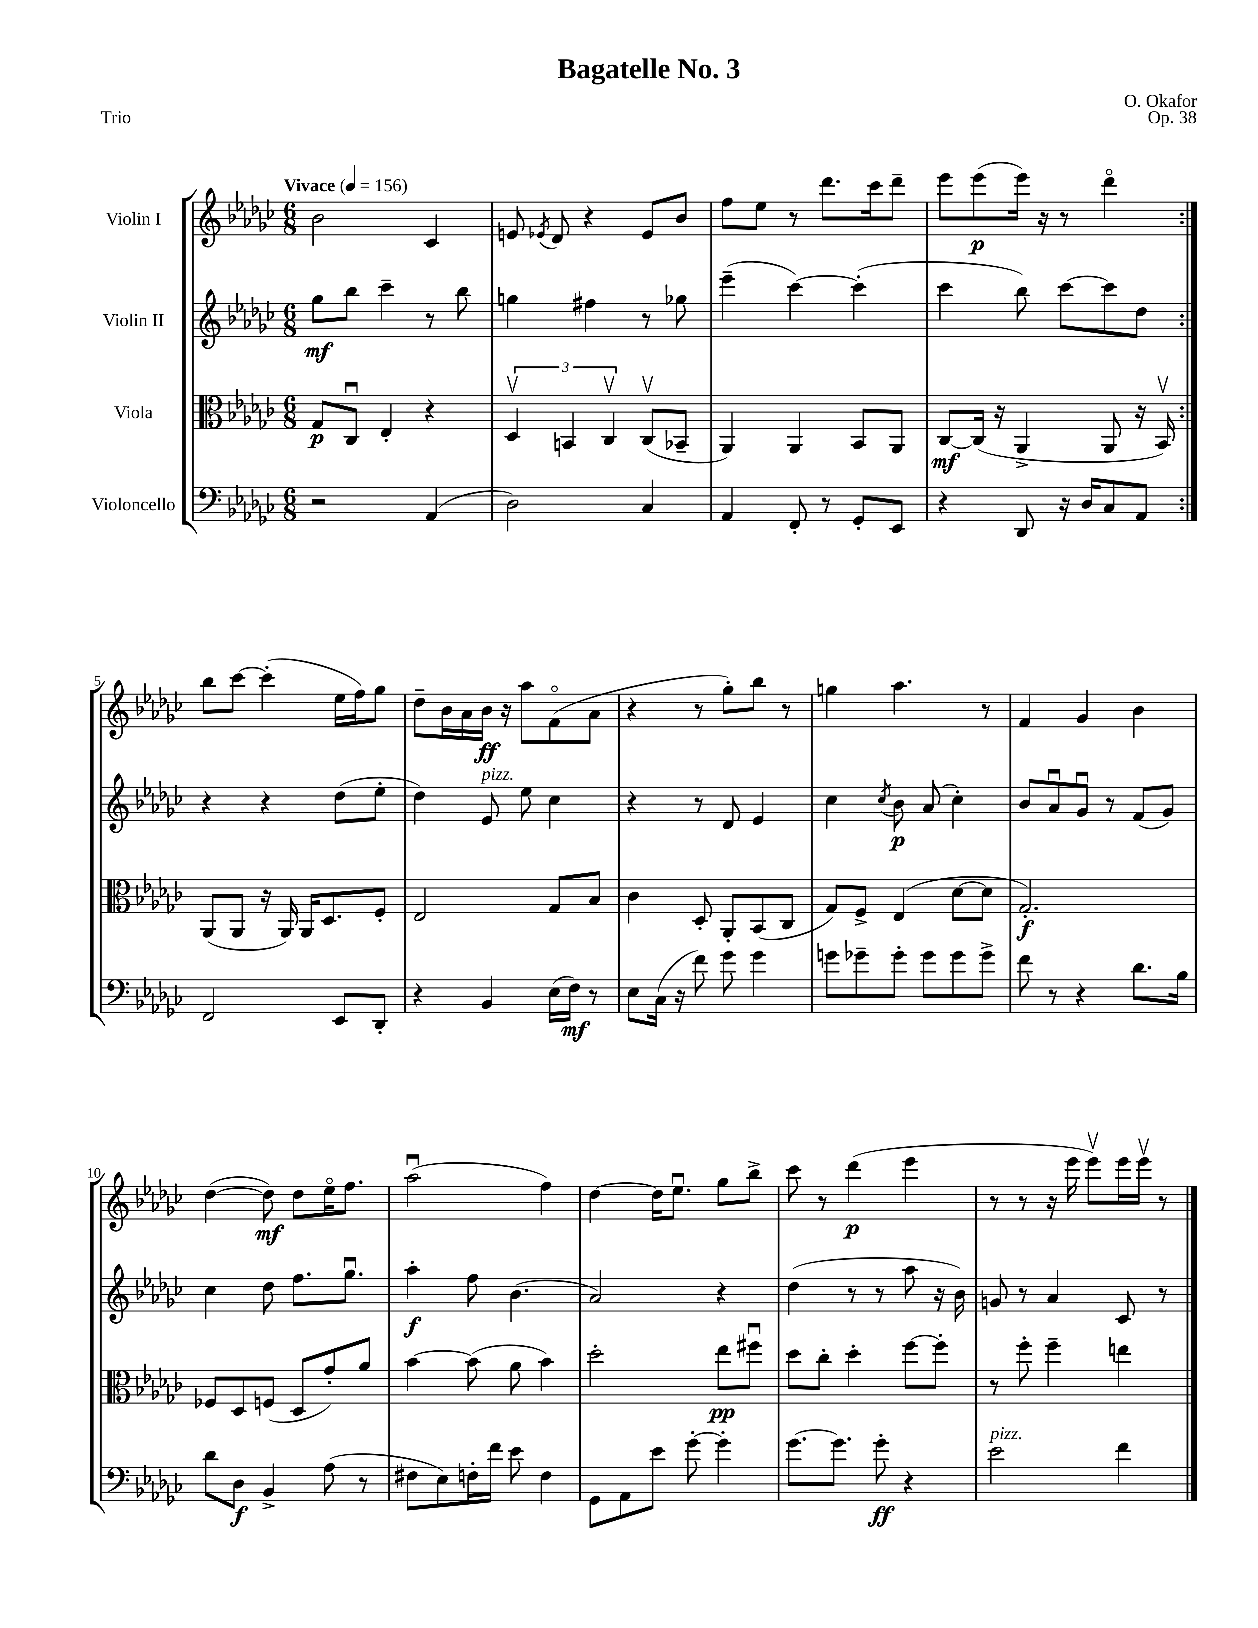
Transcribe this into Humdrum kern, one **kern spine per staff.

**kern	**kern	**kern	**kern
*staff4	*staff3	*staff2	*staff1
*clefF4	*clefC3	*clefG2	*clefG2
*k[b-e-a-d-g-c-]	*k[b-e-a-d-g-c-]	*k[b-e-a-d-g-c-]	*k[b-e-a-d-g-c-]
*M6/8	*M6/8	*M6/8	*M6/8
*MM156	*MM156	*MM156	*MM156
2r	8G-	8gg-	2b-
.	8C-u	8bb-	.
.	4E-'	4ccc-~	.
(4AA-	4r	8r	4c-
.	.	8bb-	.
=	=	=	=
2D-)	6D-v	4gg	8e
.	.	.	8qe-
.	.	.	8d-
.	6BB	.	.
.	.	4ff#	4r
.	6C-v	.	.
4C-	(8C-v	8r	8e-
.	8BB-~	8gg-	8b-
=	=	=	=
4AA-	4AA-)	(4eee-~	8ff
.	.	.	8ee-
8FF'	4AA-	[4ccc-)	8r
8r	.	.	8.ddd-
8GG-'	8BB-	(4ccc-']	.
.	.	.	16ccc-
8EE-	8AA-	.	8ddd-~
=	=	=	=
4r	[8C-	4ccc-	8eee-
.	(16C-]	.	(8eee-
.	16r	.	.
8DD-	4AA-^	8bb-)	16eee-)
.	.	.	16r
16r	.	[8ccc-	8r
16D-	.	.	.
8C-	8AA-	8ccc-]	4ddd-o
8AA-	16r	8dd-	.
.	16BB-v)	.	.
=:|!	=:|!	=:|!	=:|!
2FF	(8AA-	4r	8bb-
.	8AA-	.	[8ccc-
.	16r	4r	(4ccc-']
.	16AA-)	.	.
.	16AA-	.	.
.	8.D-	.	.
8EE-	.	(8dd-	16ee-
.	.	.	16ff)
8DD-'	8F'	8ee-'	8gg-
=	=	=	=
4r	2E-	4dd-)	8dd-~
.	.	.	16b-
.	.	.	16a-
4BB-	.	8e-	16b-
.	.	.	16r
.	.	8ee-	8aa-
(16E-	8G-	4cc-	(8fo
16F)	.	.	.
8r	8B-	.	8a-
=	=	=	=
8E-	4c-	4r	4r
(16C-	.	.	.
16r	.	.	.
8f)	8D-'	8r	8r
8g-	8AA-'	8d-	8gg-')
4g-	(8BB-	4e-	8bb-
.	8C-	.	8r
=	=	=	=
8g	8G-)	4cc-	4gg
8g-~	8F^	.	.
.	.	8qcc-	.
8g-'	(4E-	8b-	4.aa-
8g-	.	(8a-	.
8g-	[8d-	4cc-')	.
8g-^	8d-]	.	8r
=	=	=	=
8f	2.G-')	8b-	4f
8r	.	8a-u	.
4r	.	8g-u	4g-
.	.	8r	.
8.d-	.	(8f	4b-
.	.	8g-)	.
16B-	.	.	.
=	=	=	=
8d-	8F-	4cc-	([4dd-
8D-	8D-	.	.
4BB-^	(8F	8dd-	8dd-])
.	8D-	8.ff	8dd-
(8A-	8g-')	.	16ee-o
.	.	8.gg-u	8.ff
8r	8a-	.	.
=	=	=	=
8F#	[4b-	4aa-'	(2aa-u
8E-)	.	.	.
16F'	(8b-]	8ff	.
16f	.	.	.
8e-	8a-	(4.b-	.
4F	4b-)	.	4ff)
=	=	=	=
8GG-	2dd-'	2a-)	[4dd-
8AA-	.	.	.
8e-	.	.	16dd-]
.	.	.	8.ee-u
[8g-'	.	.	.
4g-']	8ee-	4r	8gg-
.	8ff#u	.	8bb-^
=	=	=	=
[8.g-	8dd-	(4dd-	8ccc-
.	8cc-'	.	8r
8.g-]	.	.	.
.	4dd-'	8r	(4ddd-
8g-'	.	8r	.
4r	[8ff	8aa-	4eee-
.	8ff']	16r	.
.	.	16b-)	.
=	=	=	=
2e-	8r	8g	8r
.	8ff'	8r	8r
.	4ff~	4a-	16r
.	.	.	16eee-
.	.	.	8eee-v)
4f	4ee	8c-	16eee-
.	.	.	16eee-v
.	.	8r	8r
==	==	==	==
*-	*-	*-	*-
